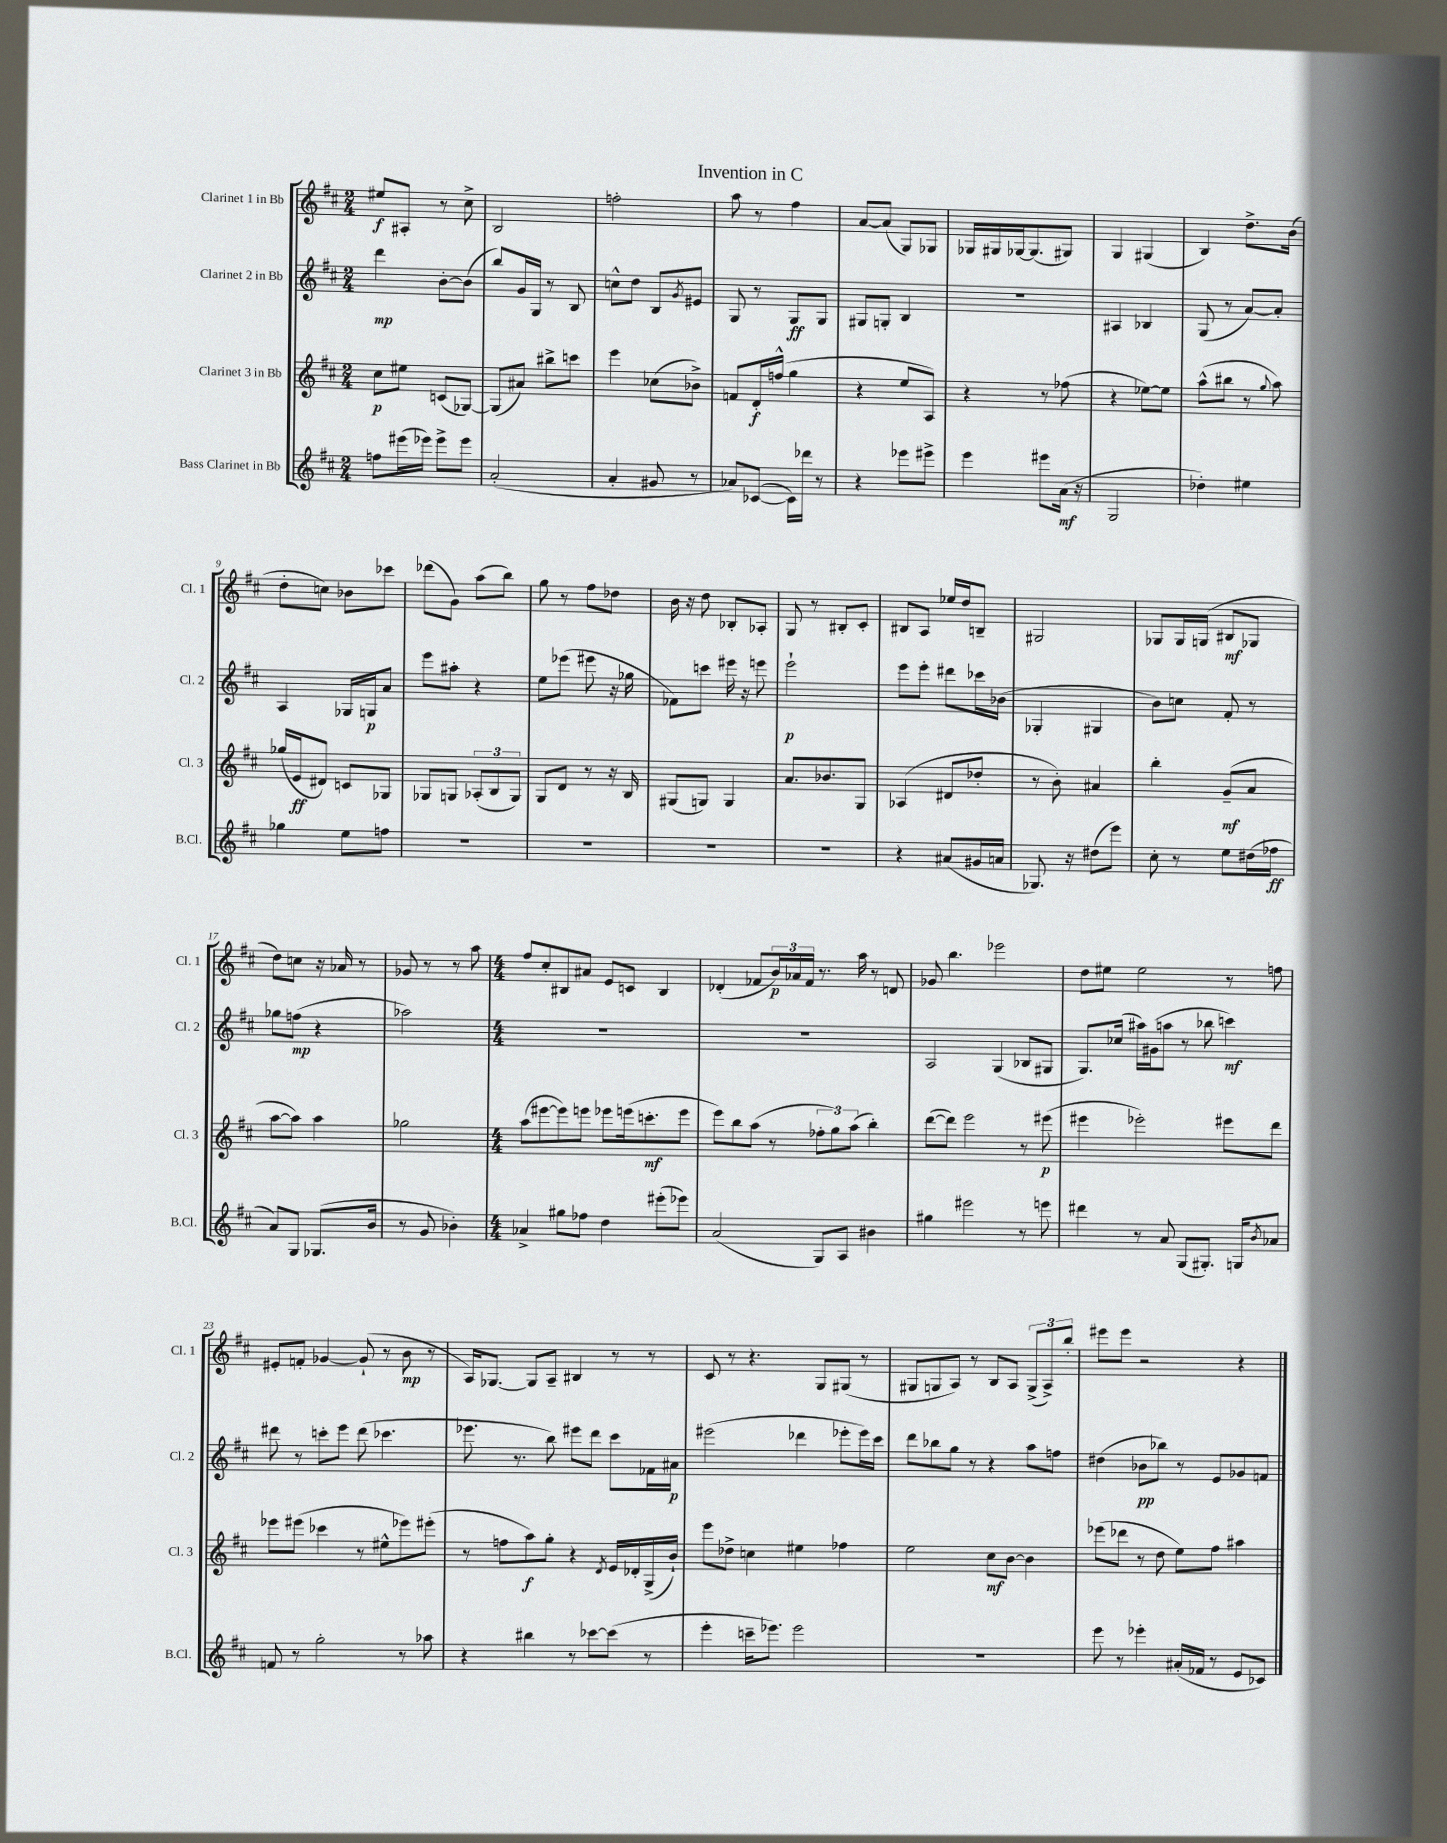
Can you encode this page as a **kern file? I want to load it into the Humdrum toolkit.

**kern	**kern	**kern	**kern
*staff4	*staff3	*staff2	*staff1
*clefG2	*clefG2	*clefG2	*clefG2
*k[f#c#]	*k[f#c#]	*k[f#c#]	*k[f#c#]
*M2/4	*M2/4	*M2/4	*M2/4
8ff	8cc#	4ddd	8ee#
(16eee#	8ee#	.	8A#'
16eee-)	.	.	.
8eee-^	(8c	[8b'	8r
8eee-	[8G-)	(8b]	8cc#^
=	=	=	=
(2a'	(8G-]	8bb)	2B
.	8a#)	16g	.
.	.	16G	.
.	8bb#^	8r	.
.	8ccc	8B	.
=	=	=	=
4a'	4eee	8cc^^	2ff'
.	.	8dd	.
8g#	(8cc-	8B	.
.	.	8qg	.
8r	8b-^)	8e#	.
=	=	=	=
8a-)	8f	8G	8aa
([8c-	16d'	8r	8r
.	(16ff^^	.	.
16c-])	4gg	8G	4ff#
16ddd-	.	.	.
8r	.	8G	.
=	=	=	=
4r	4r	8G#	[8a
.	.	8G'	(8a]
8eee-	8ee	4B	8G)
8eee#^	8A)	.	8G-
=	=	=	=
4eee	4r	2r	16G-
.	.	.	16G#
.	.	.	[16G-
.	.	.	(8.G-]
8eee#	8r	.	.
(16a	(8ff-	.	8G#)
16r	.	.	.
=	=	=	=
2G	4r	4A#	4G
.	[8ee-)	4B-	(4G#
.	8ee-]	.	.
=	=	=	=
4dd-')	(8aa^^	(8G	4B)
.	8bb#	8r	.
4ee#	8r	[8a)	8.dd^
.	8qqgg	.	.
.	8aa)	8a']	.
.	.	.	(16b
=	=	=	=
4gg-	(16gg-	4A	8dd'
.	16e	.	.
.	8d#)	.	8cc)
8ee	8c	16G-	8b-
.	.	16G	.
8ff	8G-	8a	8ccc-
=	=	=	=
2r	8G-	8eee	(8ddd-
.	8G	8aa#'	8g)
.	(12A-'	4r	(8aa
.	12B	.	.
.	.	.	8bb)
.	12G)	.	.
=	=	=	=
2r	8G	8ee	8gg
.	8d	(8eee-	8r
.	8r	8eee#	8ff#
.	16r	16r	8dd-
.	16B	16gg-	.
=	=	=	=
2r	(8G#	8f-)	16b
.	.	.	16r
.	8G)	8ccc	8dd
.	4G	16eee#	8B-'
.	.	16r	.
.	.	8eee	8A-'
=	=	=	=
2r	8.a	2eee`	8G
.	.	.	8r
.	8.b-	.	.
.	.	.	8B#'
.	8G	.	8c#'
=	=	=	=
4r	(4A-	8eee	8B#
.	.	8eee'	8A
(8a#	8d#	8ddd#	16ee-
.	.	.	16dd
16g#	8dd-'	16ccc-	8B~
16a	.	(16b-	.
=	=	=	=
8.G-)	8r	4G-'	2G#
.	8b')	.	.
16r	.	.	.
(8dd#	4a#	4G#	.
8eee)	.	.	.
=	=	=	=
8cc#'	4bb'	8b)	8G-
8r	.	8cc	16G-
.	.	.	(16G
8ee	(8g~	8f#'	8B#
(16dd#	8a	8r	8G-
16ff-	.	.	.
=	=	=	=
8a)	[8aa	8gg-	8dd)
8G	8aa])	(8ff	8cc
(8.G-	4aa	4r	16r
.	.	.	16a-
.	.	.	8r
16b	.	.	.
=	=	=	=
8r	2gg-	2aa-)	8g-
8g	.	.	8r
4b-')	.	.	8r
.	.	.	8aa
=	=	=	=
*M4/4	*M4/4	*M4/4	*M4/4
4a-^	(8aa	1r	8ff#
.	[8eee#	.	8cc#'
8gg#	8eee#])	.	8B#
8ff-	8eee	.	8a#
4dd	8eee-	.	8e
.	(16eee	.	8c
.	8.ccc'	.	.
(8eee#'	.	.	4B#
8eee-)	8eee	.	.
=	=	=	=
(2a	8eee)	1r	(4d-'
.	8bb	.	.
.	(8aa	.	8f-
.	8r	.	24b)
.	.	.	24a-
.	.	.	24f-
8G)	12ff-'	.	8.r
.	12gg)	.	.
8A	.	.	.
.	(12aa	.	.
.	.	.	16aa
4b#	4bb')	.	8r
.	.	.	8d
=	=	=	=
4gg#	([8ddd	2A	8g-
.	8ddd])	.	4.bb
2eee#	2eee	.	.
.	.	(4G	2eee-
8r	8r	8B-	.
8eee	(8eee#	8G#	.
=	=	=	=
4ddd#	4eee#	8.G)	8dd
.	.	.	8ee#
.	.	(16cc-	.
8r	2eee-')	16aa#)	2ee#
.	.	(16g#	.
8a	.	8aa	.
(8G	.	8r	.
8.G#')	.	8bb-	.
.	8eee#	4ccc)	8r
16G	.	.	.
8qb	.	.	.
8a-	8ddd	.	8ff
=	=	=	=
8f	8eee-	8ddd#	8e#'
8r	(8eee#	8r	8f'
2gg'	4ccc-	8ccc'	[4g-
.	.	8eee	.
.	8r	(8ddd#	(8g-`]
.	8ee#^^	4.ccc-	8r
8r	8eee-)	.	8b
8aa-	(8eee#'	.	8r
=	=	=	=
4r	8r	8.eee-	16A)
.	.	.	[8.G-
.	8ff	.	.
.	.	8.r	.
4bb#	8aa)	.	8G-]
.	8gg'	8bb)	8A~
8r	4r	8eee#	4B#
[8ccc-	.	8ddd	.
.	8qd	.	.
(8ccc-]	16e	8ccc#	8r
.	16d-'	.	.
8r	(16G^	16f-	8r
.	16b`)	16a#	.
=	=	=	=
4eee'	8eee	(2eee#	8c#
.	8dd-^	.	8r
16ccc~	4cc	.	4.r
8.eee-)	.	.	.
2eee-	4ee#	4ddd-	.
.	.	.	8G
.	4ff-	8eee-'	(8G#
.	.	16eee-)	8r
.	.	16ccc#	.
=	=	=	=
1r	2ee	8ddd	8G#
.	.	8bb-	8G
.	.	8gg	8A)
.	.	8r	8r
.	8cc#	4r	8B
.	[8b	.	8A
.	4b]	8aa	(12G^
.	.	.	12A^)
.	.	8ff	.
.	.	.	12bb'
=	=	=	=
8eee	(8eee-	(4dd#	8eee#
8r	8ddd-	.	8eee#
4eee-'	8r	8b-	2r
.	8dd	8bb-)	.
(16a#'	8ee)	8r	.
16f-	.	.	.
8r	8ff#	8e	.
8e	4aa#	8g-	4r
8c-)	.	8f	.
==	==	==	==
*-	*-	*-	*-
